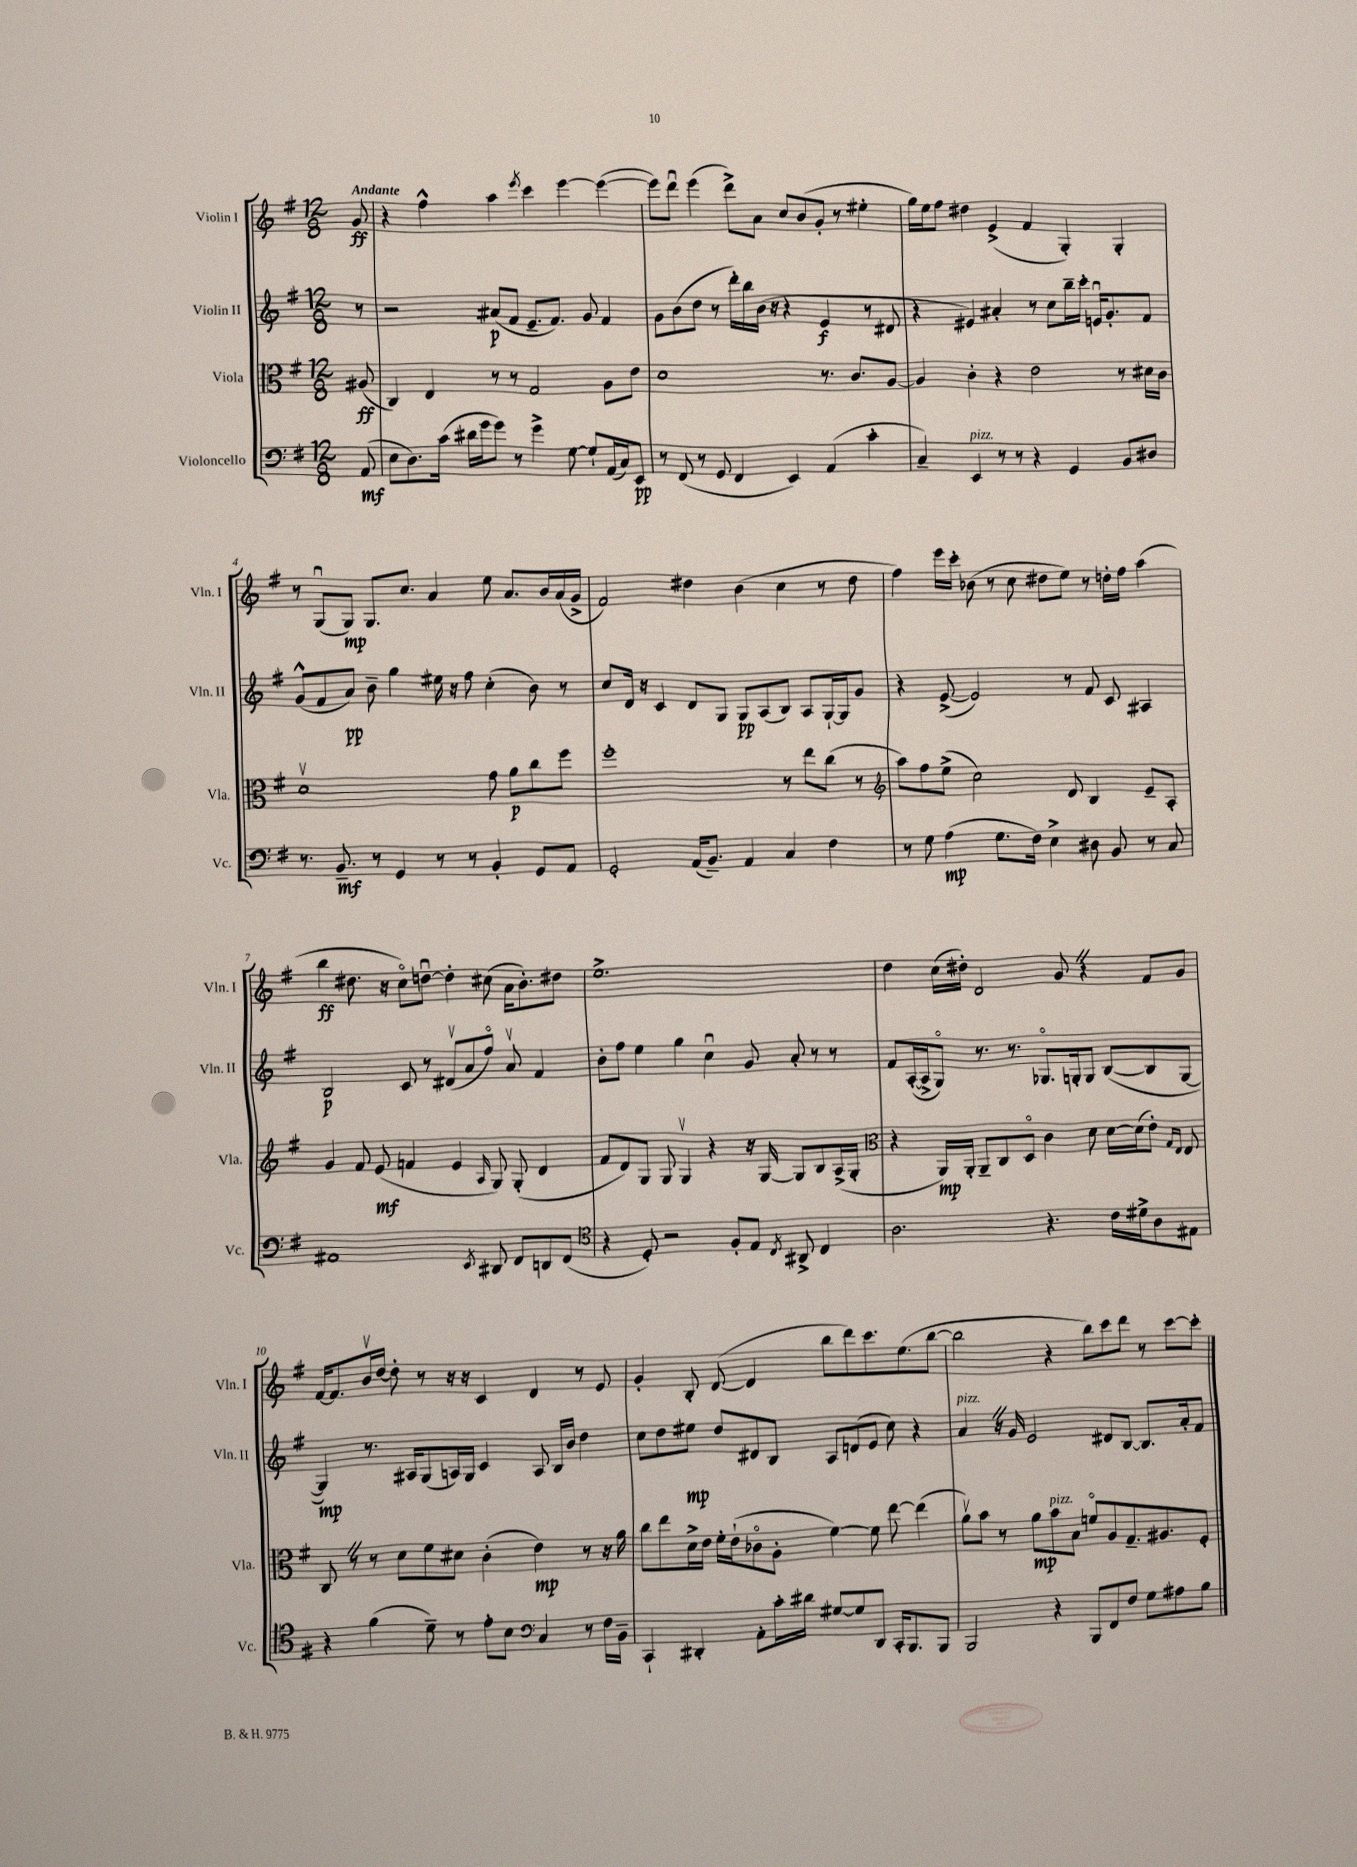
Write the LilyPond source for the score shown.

<<
\new StaffGroup <<
\new Staff = "s0" \with { instrumentName = "Violin I" shortInstrumentName = "Vln. I" } {
    \clef treble \key g \major \numericTimeSignature \time 12/8 \partial 8 \tempo "Andante"
    g'8\ff |
    r4 fis''4-^ a''4 \acciaccatura { e'''8 } c'''4 e'''4~ e'''4~( |
    e'''8) d'''8\downbow e'''4( d'''8->) a'8 c''8 b'8( g'8-. r8 eis''4-. |
    g''16) e''16 fis''8 dis''4 e'4->( fis'4 g4-.) g4-. |
    r8 g8\downbow( g8\mp) g8. c''8. a'4 e''8 a'8. b'16 a'16( g'16-> |
    fis'2) dis''4 b'4( c''4 r8 dis''8 |
    fis''4) e'''16 c'''16-. bes'8( r8 c''8 dis''8 e''8) r8 d''16-. fis''16 a''4( |
    b''4\ff dis''8. r16 c''8\flageolet) d''8~\downbow d''4-. cis''8( a'16 b'8.-.) dis''8 |
    e''1.-> |
    d''4 c''16( dis''16-.) d'2 g'8 \once \override BreathingSign.text = \markup { \musicglyph "scripts.caesura.straight" } \breathe r4 fis'8 g'8 |
    fis'16~ fis'8. b'16\upbow d''16~ d''8-. r8 r16 r16 c'4 d'4 r8 e'8 |
    g'4-. b8-. d'8~( d'4 b''8 d'''8) c'''8. e''8.( b''8~ |
    b''2 r4 b''8) c'''8 d'''8 r8 c'''8~ c'''8-. \bar "|." |
}
\new Staff = "s1" \with { instrumentName = "Violin II" shortInstrumentName = "Vln. II" } {
    \clef treble \key g \major \numericTimeSignature \time 12/8 \partial 8
    r8 |
    r2 ais'8\p( fis'8 e'8.-- fis'8.) g'8 fis'4 |
    g'8 b'8( d''8 r8 d'''16-.) b''16 b'16( r16 r4 e'4\f r8 dis'8 |
    r4 eis'4) ais'4-. r8 c''8 b''16-- c'''16-. e'16\downbow g'8.-. fis'8 |
    g'8-^( fis'8 a'8\pp) b'8-- g''4 eis''16 r16 fis''8 c''4-.( b'8) r8 |
    c''8 d'16 r16 c'4 d'8 g8 g8\pp a8( b8) a8 g16~-! g16 g'8 |
    r4 e'8~->( e'2) r8 fis'8 c'8 ais4 |
    b2\p c'8 r8 dis'8\upbow( a'8 fis''8\flageolet) a'8\upbow fis'4 |
    b'8-. fis''8 e''4 g''4 c''4\downbow g'8 a'8-. r8 r8 |
    fis'8 a16~-.( a16-> g8\flageolet) r8. r8. ges8.\flageolet g16-. g8 b8~( b8 g8~ |
    g4\mp) r8. ais16 g8( a16) g16 c'4 a8 b16 b'16 d''4 |
    c''8 d''8 eis''8\mp d''8 dis'8 b8 a8 d'8( e'8 c''8) r4 |
    a'4^\markup { \italic "pizz." } \once \override BreathingSign.text = \markup { \musicglyph "scripts.caesura.straight" } \breathe r16 g'16 e'2 dis'8 b8~ b8. a'16-. fis'8 \bar "|." |
}
\new Staff = "s2" \with { instrumentName = "Viola" shortInstrumentName = "Vla." } {
    \clef alto \key g \major \numericTimeSignature \time 12/8 \partial 8
    ais8\ff( |
    c4) e4 r8 r8 g2 a8 e'8 |
    d'1 r8. c'8. a8~ |
    a4 c'4-. r4 e'2 r8 dis'16 c'16 |
    d'1\upbow g'8 a'8\p c''8 fis''8 |
    fis''1-. r8 e''8 c''8( r8 |
    \clef treble a''8) fis''8 e''8->( c''2) d'8 b4 e'8-- a8-. |
    g'4 fis'8 e'8\mf( f'4 e'4 \grace { a16 } g8) g8-.( d'4 |
    fis'8 d'8) g8 g8 g4\upbow r4 r16 g16~ g8 b8 a16->( g16-. |
    \clef alto r4 a,16\mp) a,16-. a,8-- c8 d8\flageolet c'4 d'8 d'16~ d'16( e'8-.) \grace { g16 e16 } e8 |
    c8 \once \override BreathingSign.text = \markup { \musicglyph "scripts.caesura.straight" } \breathe r8 r8 d'8 fis'8 dis'8 c'4-.( e'4\mp) r8 r16 a'16 |
    c''8 e''8 d'16-> e'16 fis'16-. e'16-!( ces'8\flageolet a8-. fis'4~) fis'8 e''8~ e''4( |
    a'8\upbow) b'8 r8 a'8\mp b'8^\markup { \italic "pizz." } b8 f'8\flageolet a8 g8.-- ais8. fis8-. \bar "|." |
}
\new Staff = "s3" \with { instrumentName = "Violoncello" shortInstrumentName = "Vc." } {
    \clef bass \key g \major \numericTimeSignature \time 12/8 \partial 8
    a,8\mf( |
    e8 d8.) c'16( dis'16 g'16 g'8) r8 g'4-> g8~ g8-! a,16( c16) e,8\pp |
    r8 fis,8( r8 g,8 fis,4 e,4) a,4( c'4-. |
    c4--) e,4^\markup { \italic "pizz." } r8 r8 r4 g,4 b,8 dis8 |
    r8. b,8.--\mf r8 g,4 r8 r8 b,4-. g,8 a,8 |
    g,2-. a,16( b,8.--) a,4 c4 fis4 |
    r8 g8 a4\mp( g8. fis16) e4-> dis8 b,8 r8 c8 |
    ais,1 \acciaccatura { e,8 } dis,8 fis,8 d,8 fis,8( |
    \clef tenor r4 d8-.) r2 fis8-. e8 \acciaccatura { c8 } ais,8-> c4 |
    a2. r4. c'16 dis'16-> a8 eis8 |
    r4 fis'4( d'8--) r8 e'8-. b8 \clef bass c4 r8 fis16 b,16-- |
    c,4-! dis,4-. a,8-. c'16-. dis'16 gis8~ gis8 dis,8 c,16-. b,,8. b,,8 |
    b,,2 r4 b,,8 fis,8 fis8 g8 ais8 b8 \bar "|." |
}
>>
>>
